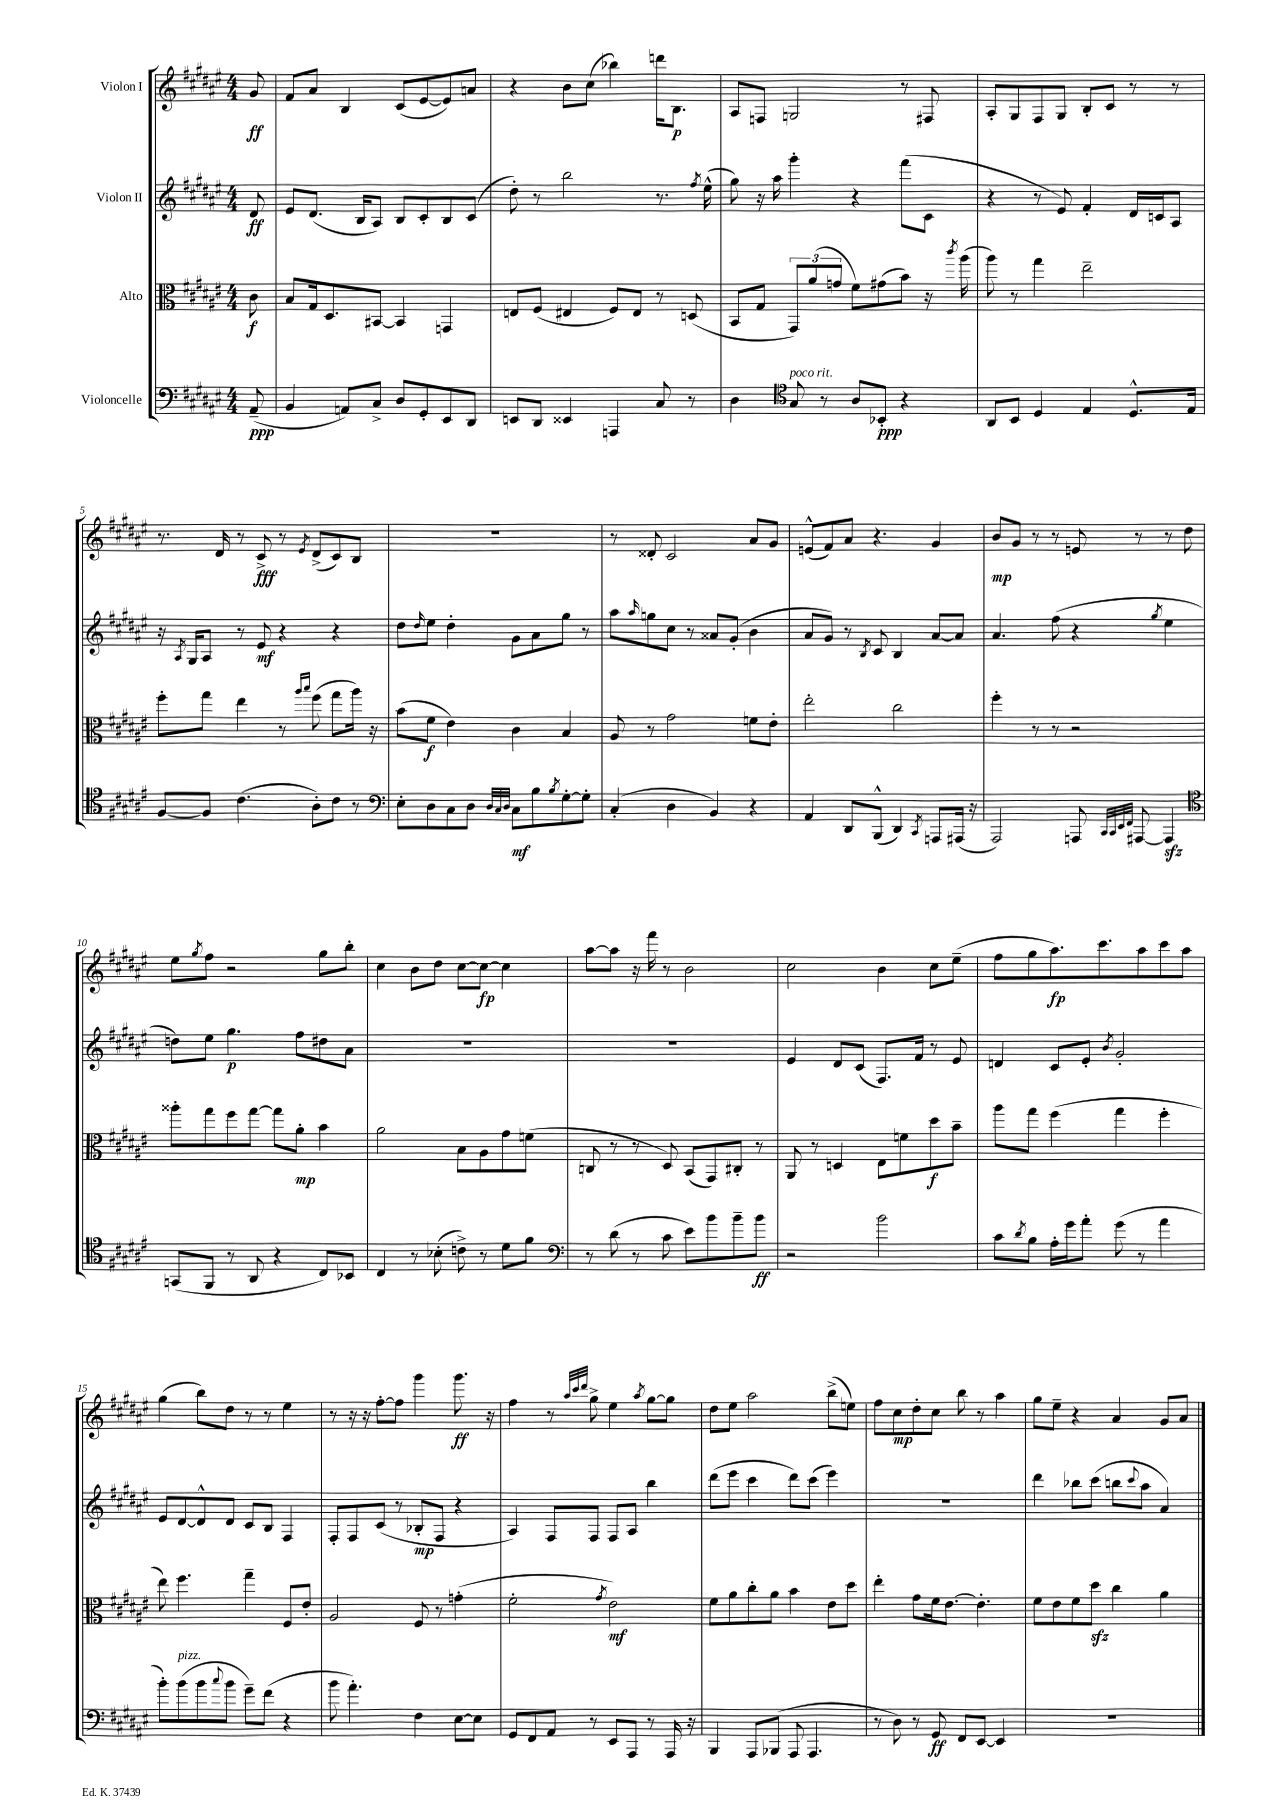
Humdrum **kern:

**kern	**kern	**kern	**kern
*staff4	*staff3	*staff2	*staff1
*clefF4	*clefC3	*clefG2	*clefG2
*k[f#c#g#d#a#e#]	*k[f#c#g#d#a#e#]	*k[f#c#g#d#a#e#]	*k[f#c#g#d#a#e#]
*M4/4	*M4/4	*M4/4	*M4/4
(8AA#~	8c#	8d#	8g#
=	=	=	=
4BB	8B	8e#	8f#
.	16G#	(8.d#	8a#
.	8.D#	.	.
8AA)	.	.	4B
.	.	16B	.
8C#^	[8BB#	8A#)	.
8D#	4BB#]	8B	(8c#
8GG#'	.	8c#'	[8e#
8EE#	4GG	8B	8e#])
8DD#	.	(8c#	8a
=	=	=	=
8EE	8E	8dd#')	4r
8DD#	(8F#	8r	.
4EE##	4E#	2bb	8b
.	.	.	(8cc#
4AAA	8F#)	.	4bb-)
.	8E#	.	.
8C#	8r	8.r	16ddd
.	.	.	8.B
8r	(8D	.	.
.	.	8qff#	.
.	.	(16ee#^^	.
=	=	=	=
4D#	8BB	8gg#)	8A#
.	8G#	16r	8F
.	.	16aa#	.
*clefC4	*	*	*
8G#	12GG#)	4ggg#'	2G
.	(12a#	.	.
8r	.	.	.
.	12g	.	.
8A#	8f#)	4r	.
8BB-'	(8g#	.	.
4r	8b)	(8fff#	8r
.	16r	8c#	8F#
.	8qccc#	.	.
.	(16aa#	.	.
=	=	=	=
8AA#	8aa#)	4r	8A#'
8BB	8r	.	8G#
4D#	4gg#	8r	8F#
.	.	8e#)	8G#
4E#	2ee#~	4f#'	8B'
.	.	.	8c#
8.D#^^	.	16d#	8r
.	.	16c	.
.	.	8A#	8r
16E#	.	.	.
=	=	=	=
[8F#	8ff#'	16r	8.r
.	.	8qA#	.
.	.	16G#	.
8F#]	8gg#	8A#	.
.	.	.	16d#
(4.c#	4ee#	8r	8r
.	.	8e#	8c#^
.	8r	4r	8r
.	16qqaa#	.	.
.	16qqbb	.	8qe#
8A#')	(8ff#	.	(8d#^
8c#	8gg#	4r	8c#)
8r	16aa#)	.	8B
.	16r	.	.
=	=	=	=
*clefF4	*	*	*
8E#'	(8b	8dd#	1r
.	.	16qqdd#	.
8D#	8f#	8ee#	.
8C#	4e#)	4dd#'	.
8D#	.	.	.
32qqD#	.	.	.
32qqC#	.	.	.
32qqD#	.	.	.
8C#	4c#	8g#	.
8B	.	8a#	.
8qB	.	.	.
[8G#'	4B	8gg#	.
8G#']	.	8r	.
=	=	=	=
(4C#'	8A#	8aa#	8r
.	.	16qqaa#	.
.	8r	8gg	8d##'
4D#	2g#	8cc#	2c#
.	.	8r	.
4BB)	.	8a##	.
.	.	(8g#'	.
4r	8f	4b	8a#
.	8e#'	.	8g#
=	=	=	=
4AA#	2ee#'	8a#	(8e^^
.	.	8g#)	8f#)
8DD#	.	8r	8a#
.	.	8qB	.
(8BBB^^	.	8c#	4.r
4DD#)	2cc#	4B	.
8qCC#	.	.	.
8AAA	.	[8a#	4g#
(16AAA#	.	8a#]	.
16r	.	.	.
=	=	=	=
2AAA#)	4ff#'	4.a#	8b
.	.	.	8g#
.	8r	.	8r
.	8r	(8ff#	8r
8AAA	2r	4r	8e
32qqCC#	.	.	.
32qqCC#	.	.	.
32qqEE#	.	.	.
32qqFF#	.	.	.
[8AAA#	.	.	8r
.	.	8qgg#	.
4AAA#]	.	4ee#	8r
.	.	.	8dd#
=	=	=	=
*clefC4	*	*	*
(8GG	8aa##'	8dd)	8ee#
.	.	.	8qgg#
8FF#	8gg#	8ee#	8ff#
8r	8ff#	4.gg#	2r
8AA#	[8gg#	.	.
4r	8gg#]	.	.
.	8a#'	8ff#	.
8C#)	4b	8dd#	8gg#
8BB-	.	8a#	8bb'
=	=	=	=
4C#	2a#	1r	4cc#
8r	.	.	8b
(8B-'	.	.	8dd#
8c^)	8B	.	[8cc#
8r	8A#	.	8cc#_
8d#	8g#	.	4cc#]
8f#	(8f	.	.
=	=	=	=
*clefF4	*	*	*
8r	8C	1r	[8aa#
(8d#	8r	.	8aa#]
8r	8r	.	16r
.	.	.	16fff#
8c#	8D#)	.	8r
8e#)	(8BB	.	2b
8b	8GG#)	.	.
8b~	8C#'	.	.
8b	8r	.	.
=	=	=	=
2r	8AA#	4e#	2cc#
.	8r	.	.
.	4D	8d#	.
.	.	(8c#	.
2b	8E#	8.F#)	4b
.	8f	.	.
.	.	16f#	.
.	8dd#	8r	8cc#
.	8b~	8e#	(8ee#~
=	=	=	=
8c#	8aa#	4d	8ff#
8qd#	.	.	.
8B	8gg#	.	8gg#
16A#'	(4ff#	8c#	8.aa#)
16g#	.	.	.
8a#'	.	8e#'	.
.	.	.	8.ccc#
.	.	8qb	.
(8g#	4gg#	2g#'	.
8r	.	.	8aa#
4a#	4ff#'	.	8ccc#
.	.	.	8aa#
=	=	=	=
8b')	8ee#)	8e#	(4gg#
(8b	4.ff#	[8d#	.
8b	.	8d#^^]	8bb)
8qqcc#	.	.	.
8b	.	8d#	8dd#
8g#~)	4gg#~	8c#	8r
(8f#	.	8B	8r
4r	8F#	4F#	4ee#
.	8e#'	.	.
=	=	=	=
8b	2A#	8F#'	8r
4.a#')	.	8F#	16r
.	.	.	16r
.	.	(8c#	[8ff#'
.	.	8r	8ff#]
4F#	8F#	8B-'	4ggg#
.	8r	8F#	.
[8E#	(4g'	4r	8.ggg#
8E#]	.	.	.
.	.	.	16r
=	=	=	=
8GG#	2f#'	4A#)	4ff#
8FF#	.	.	.
8AA#	.	8F#	8r
.	.	.	32qqaa#
.	.	.	32qqccc#
.	.	.	32qqddd#
8r	.	8F#	8gg#^
.	8qg#	.	.
8EE#	2e#)	8F#	4ee#
8AAA#	.	8A#	.
.	.	.	8qaa#
8r	.	4bb	[8gg#
16AAA#	.	.	8gg#]
16r	.	.	.
=	=	=	=
4BBB	8f#	(8ddd#	8dd#
.	8a#	8eee#	8ee#
8AAA#	8cc#'	4ccc#	2aa#
(8BBB-	8a#	.	.
8AAA#	4b	8ddd#)	.
4.AAA#	.	(8ccc#	.
.	8e#	4eee#)	(8bb^
.	8dd#	.	8ee)
=	=	=	=
8r	4ee#'	1r	8ff#
8D#)	.	.	8cc#
8r	8g#	.	8dd#'
8GG#	16f#	.	8cc#
.	[8.e#	.	.
8FF#	.	.	8bb
[8EE#	4.e#']	.	8r
4EE#]	.	.	4aa#
=	=	=	=
1r	8f#	4ddd#	8gg#
.	8e#	.	8ee#~
.	8f#	8bb-	4r
.	8dd#	(8ccc#	.
.	4cc#	8bb	4a#
.	.	8qqccc#	.
.	.	8aa#	.
.	4a#	4a#)	8g#
.	.	.	8a#
==	==	==	==
*-	*-	*-	*-
